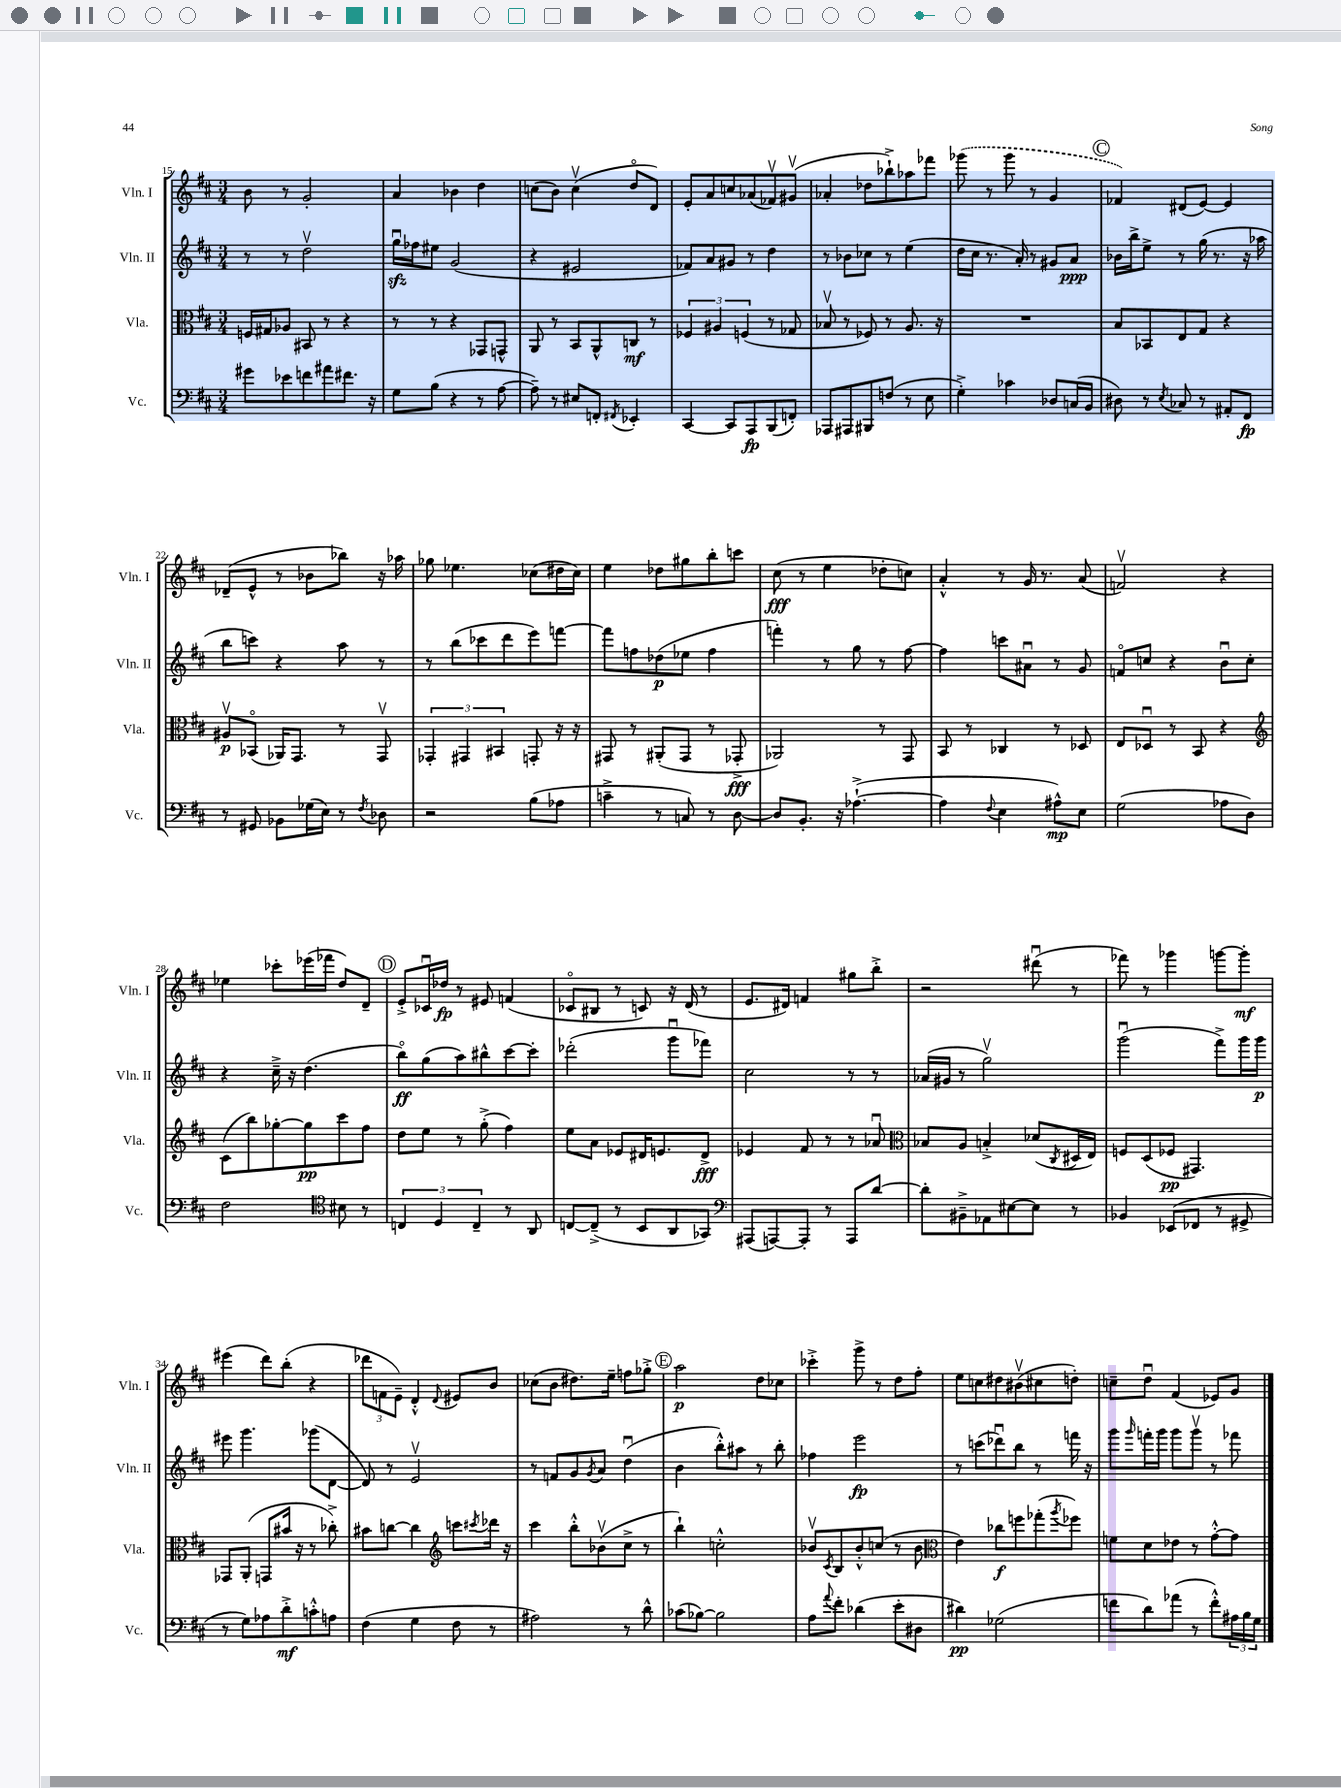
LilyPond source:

<<
\new StaffGroup <<
\new Staff = "s0" \with { instrumentName = "Vln. I" shortInstrumentName = "Vln. I" } {
    \clef treble \key d \major \numericTimeSignature \time 3/4
    b'8 r8 g'2-. |
    a'4 bes'4 d''4 |
    c''8( b'8) c''4\upbow( d''8\flageolet d'8) |
    e'8-. a'8 c''8 aes'8( fes'8\upbow) gis'8\upbow( |
    aes'4-. des''8 bes''8-!->) aes''8 fes'''8 |
    \once \slurDashed ges'''8( r8 ges'''8 r8 g'4 |
    \mark \markup { \circle "C" } fes'4) dis'8( e'8~) e'4 |
    des'8--( e'8-^ r8 bes'8 bes''8) r16 aes''16 |
    ges''8 ees''4. ces''8( dis''16 ces''16) |
    e''4 des''8 gis''8 b''8-. c'''8 |
    cis''8\fff( r8 e''4 des''8-. c''8) |
    a'4-.-^ r8 g'16 r8. a'8( |
    f'2\upbow) r4 |
    ees''4 ces'''8-. ees'''16( fes'''16 d''8) d'8-- |
    \mark \markup { \circle "D" } e'8-.-> ces'16\downbow des''16\fp r8 eis'8 f'4( |
    ces'8\flageolet bis8 r8 c'8) r16 d'16( r8 |
    e'8. dis'16) f'4 gis''8 b''8-.-> |
    r2 dis'''8\downbow( r8 |
    fes'''8) r8 ges'''4 g'''8~ g'''8-.\mf |
    eis'''4( d'''8) b''8-.( r4 |
    \tuplet 3/2 { des'''8 f'8 e'8--) } d'4-.-^ \appoggiatura { d'8 } eis'8 b'8 |
    ces''8( b'8 dis''8.) e''16-- f''8 ges''8-.-> |
    \mark \markup { \circle "E" } a''2\p d''8 ces''8 |
    ces'''4-.-> g'''8-> r8 d''8 fis''8-. |
    e''8 c''8 dis''8 bis'8\upbow( cis''8 d''8-.) |
    c''8-- d''8\downbow fis'4( ees'8) g'8 \bar "|." |
}
\new Staff = "s1" \with { instrumentName = "Vln. II" shortInstrumentName = "Vln. II" } {
    \clef treble \key d \major \numericTimeSignature \time 3/4
    r8 r8 d''2\upbow |
    g''16\downbow\sfz fes''16 eis''8 g'2( |
    r4 eis'2 |
    fes'8) a'8 gis'8 r8 d''4 |
    r8 bes'8 ces''8 r8 e''4( |
    d''16 cis''16 r8. a'16-.) r8 gis'8 a'8\ppp |
    \mark \markup { \circle "C" } bes'16 b''16-> e''8-> r8 g''16( r8. r16 aes''16 |
    b''8 c'''8) r4 a''8 r8 |
    r8 b''8( ces'''8 d'''8 e'''8) f'''8~ |
    f'''8 f''8 des''8\p( ees''8 f''4 |
    f'''4-.) r8 g''8 r8 fis''8~ |
    fis''4 c'''8 ais'8\downbow r8 g'8 |
    f'8\flageolet c''8 r4 b'8\downbow c''8-. |
    r4 cis''16---> r16 d''4.( |
    \mark \markup { \circle "D" } b''8\flageolet\ff) g''8( a''8) bis''8-^ cis'''8~ cis'''8-. |
    des'''2-.( g'''8\downbow fes'''8) |
    cis''2 r8 r8 |
    aes'16( gis'16 r8 g''2\upbow) |
    g'''2\downbow( fis'''8->) g'''16 g'''16\p |
    eis'''8 g'''4. ges'''8( d'8~ |
    d'8) r8 e'2\upbow |
    r8 f'8 g'8 \acciaccatura { g'8 } a'8 d''4\downbow( |
    \mark \markup { \circle "E" } b'4 b''8-.-^) ais''8 r8 b''8-. |
    fes''4 e'''2\fp |
    r8 c'''8( des'''8\downbow) b''8 r8 f'''16 r16 |
    g'''8 \grace { g'''16 } f'''16-. g'''16 g'''8 g'''8\upbow r8 fes'''8 \bar "|." |
}
\new Staff = "s2" \with { instrumentName = "Vla." shortInstrumentName = "Vla." } {
    \clef alto \key d \major \numericTimeSignature \time 3/4
    f16 gis16 aes8 bis,8 r8 r4 |
    r8 r8 r4 ges,8 g,8-^ |
    a,8 r8 b,8 a,8-^ c8\mf r8 |
    \tuplet 3/2 { fes4 ais4 f4( } r8 ges8 |
    bes8\upbow r8 fes8) r8 a8. r16 |
    R2. |
    \mark \markup { \circle "C" } b8 bes,8 e8 g8 r4 |
    ais8\upbow\p bes,8\flageolet( aes,16) g,8. r8 g,8\upbow |
    \tuplet 3/2 { ges,4-. gis,4 bis,4 } g,8-. r16 r16 |
    gis,8 r8 ais,8-.( gis,8 r8 ges,8-.->\fff |
    aes,2) r8 g,8 |
    b,8 r8 ces4 r8 des8 |
    e8 des8\downbow r8 b,8 r4 |
    \clef treble cis'8( b''8) ges''8~-. ges''8\pp cis'''8 fis''8 |
    \mark \markup { \circle "D" } d''8 e''8 r8 g''8-.->( fis''4) |
    e''8 a'8 ees'8 dis'16 e'8. dis'8->\fff |
    ees'4 fis'8 r8 r8 aes'8\downbow |
    \clef alto bes8 a8 b4-.-> des'8( \acciaccatura { cis8 } dis16 e16) |
    f8 d8( fes8\pp gis,4.) |
    ges,8 a,8-.( g,8 bis'16 r16 r8 ces''8-.->) |
    bis'8 c''8~ c''4 \clef treble c'''8 \acciaccatura { cis'''8 } des'''16 r16 |
    cis'''4 b''8-.-^ bes'8\upbow( cis''8-> r8 |
    \mark \markup { \circle "E" } b''4-!) c''2-.-^ |
    bes'8\upbow \acciaccatura { cis'8 } b8 bes'8-.-^ c''8( r8 bes'8 |
    \clef alto e'4) ces''8\f f''8 ges''8-.( \acciaccatura { a''8 } fes''8) |
    f'8 d'8 ees'8 r8 g'8~-.-^ g'8 \bar "|." |
}
\new Staff = "s3" \with { instrumentName = "Vc." shortInstrumentName = "Vc." } {
    \clef bass \key d \major \numericTimeSignature \time 3/4
    gis'8 ees'8 f'8 ais'8 fis'8. r16 |
    g8 b8( r4 r8 a8~ |
    a8--) r8 eis8 f,8-. \acciaccatura { fis,8 } ees,4-. |
    cis,4~ cis,8 a,,8\fp b,,8( f,8-.) |
    aes,,8 ais,,8 bis,,8 f8( r8 e8 |
    g4-.->) ces'4 des8 c16( b,16 |
    \mark \markup { \circle "C" } dis8) r8 \acciaccatura { e8 } ces8 r8 ais,8-. fis,8\fp |
    r8 gis,8 bes,8 ges16( e16) r8 \acciaccatura { fis8 } des8 |
    r2 b8( aes8 |
    c'4---> r8 c8) r8 d8~ |
    d8 b,8.-. r16 aes4.~-!->( |
    aes4 \appoggiatura { fis8 } e4 ais8-^\mp) e8 |
    g2( aes8 d8) |
    fis2 \clef tenor bis8 r8 |
    \mark \markup { \circle "D" } \tuplet 3/2 { c4 d4 c4-- } r8 a,8 |
    c8~ c8--->( r8 b,8 a,8 ges,8) |
    \clef bass ais,,8( a,,8~) a,,8-. r8 a,,8 d'8~ |
    d'8-. bis,8---> aes,8 eis8~ eis8 r8 |
    bes,4 ees,8( fes,8 r8 gis,8-> |
    r8 g8) aes8 d'8-.->\mf c'8-.-^ a8 |
    fis4( g4 fis8 r8 |
    ais2) r8 d'8-^ |
    \mark \markup { \circle "E" } ces'8( bes8~) bes2 |
    a8 \appoggiatura { a'8 } fis'8-. des'4( e'8-. dis8 |
    dis'4\pp) ges2( |
    f'8 d'8) aes'8( r8 f'8-.-^) \tuplet 3/2 { ais16 b16 g16 } \bar "|." |
}
>>
>>
\layout { \context { \Score currentBarNumber = #15 } }
